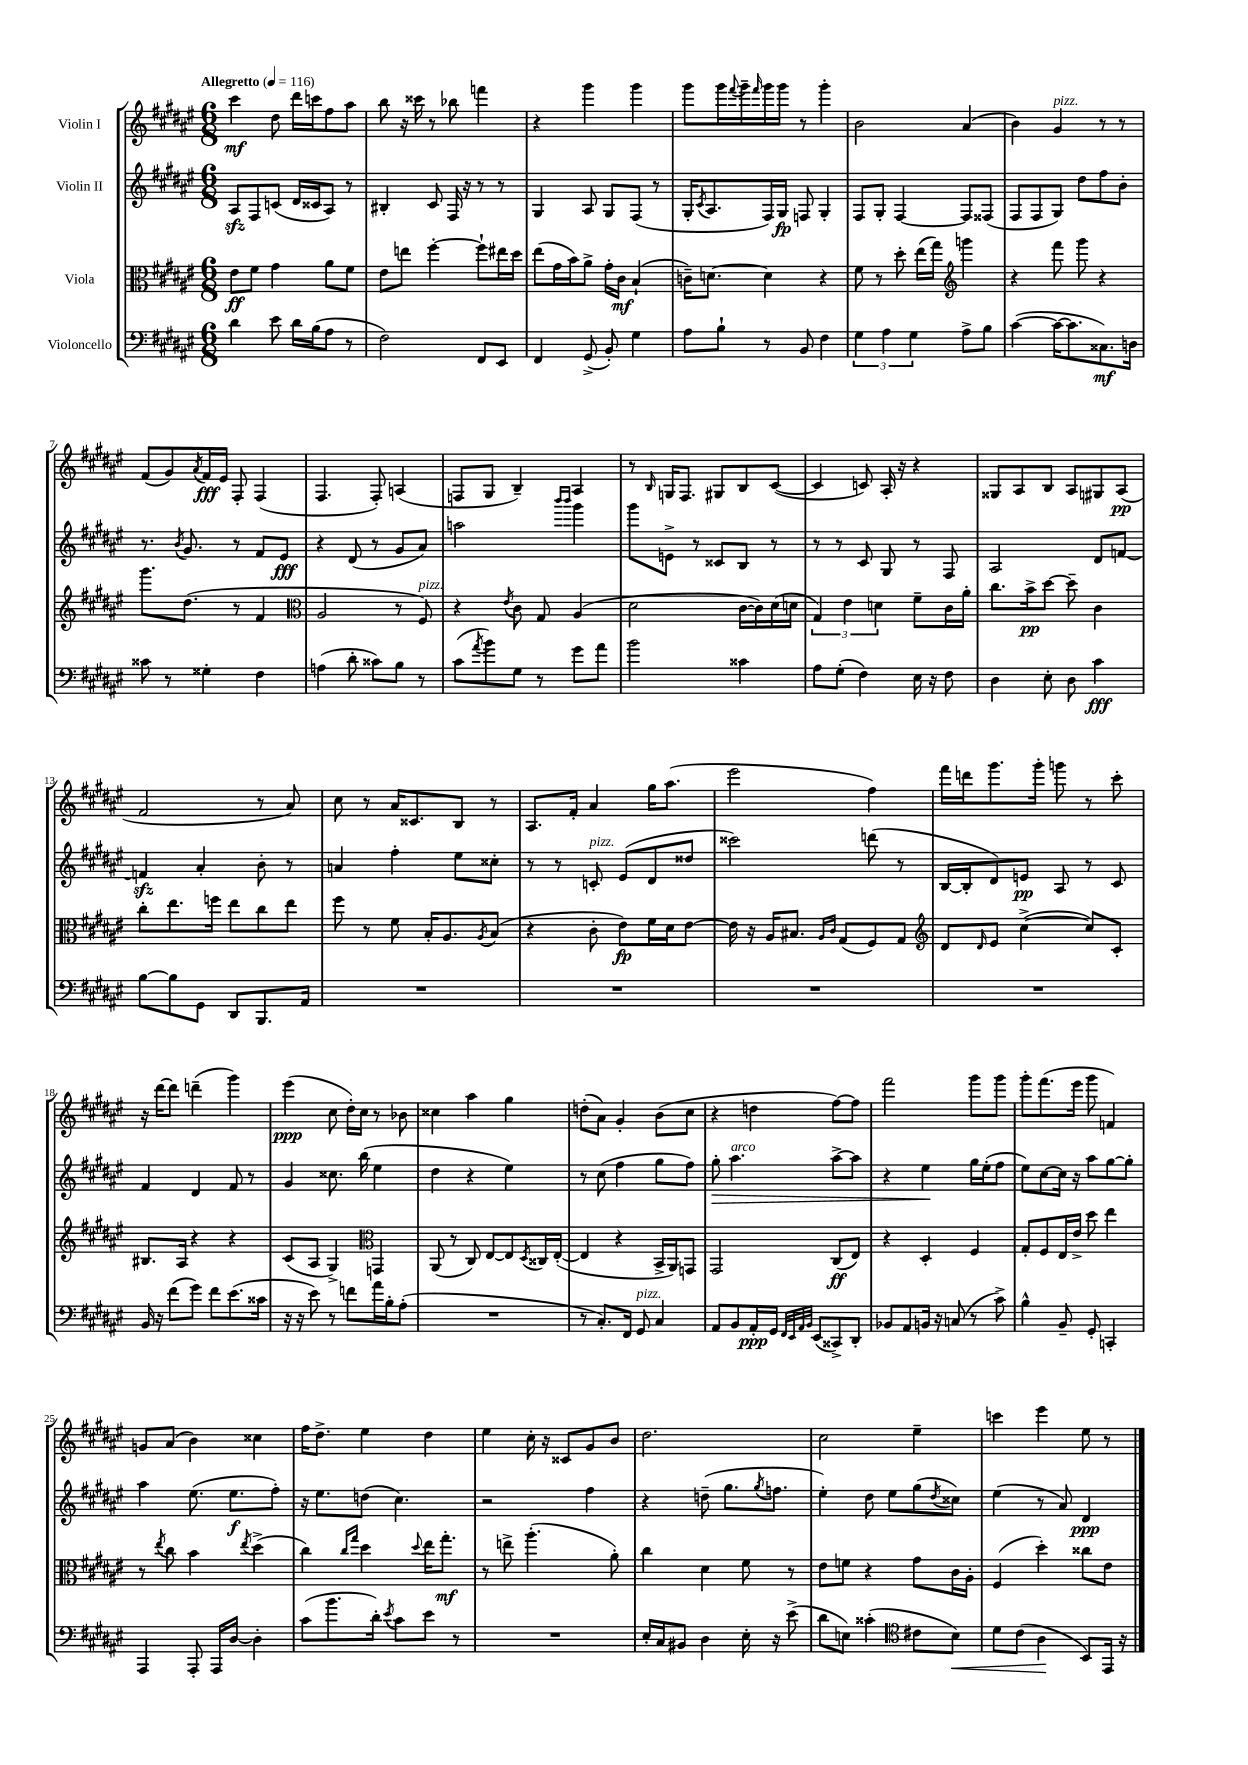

**kern	**kern	**kern	**kern
*staff4	*staff3	*staff2	*staff1
*clefF4	*clefC3	*clefG2	*clefG2
*k[f#c#g#d#a#e#]	*k[f#c#g#d#a#e#]	*k[f#c#g#d#a#e#]	*k[f#c#g#d#a#e#]
*M6/8	*M6/8	*M6/8	*M6/8
*MM116	*MM116	*MM116	*MM116
4d#	8e#	8A#	4ccc#
.	8f#	8F#	.
8e#	4g#	(8c	8dd#
16d#	.	16d#	16ddd#
(16B	.	16c##	16ccc
8A#	8a#	8A#)	8ff#
8r	8f#	8r	8aa#
=	=	=	=
2F#)	8e#	4B#'	8bb
.	8ee	.	16r
.	.	.	16ccc##
.	[4ff#'	8c#	8r
.	.	16F#	8bb-
.	.	16r	.
8FF#	8ff#`]	8r	4fff
8EE#	16ee#	8r	.
.	16dd#	.	.
=	=	=	=
4FF#	(8ee#	4G#	4r
.	16g#	.	.
.	16b)	.	.
(8GG#^	8a#^	8A#	4ggg#
8BB')	16g#'	8G#	.
.	16c#	.	.
4G#	(4B`	(8F#	4ggg#
.	.	8r	.
=	=	=	=
8A#	16c~)	16G#'	8ggg#
.	.	8qc#	.
.	[8.d	8.A#	.
8B`	.	.	16ggg#
.	.	.	8qqfff#
.	.	.	16ggg#~
.	.	.	16qqfff#
8r	4d]	16F#)	16ggg#
.	.	16G#	16ggg#
8BB	.	8F	8r
4F#	4r	4G#'	4ggg#'
=	=	=	=
6G#	8f#	8F#	2b
.	8r	8G#'	.
6A#	.	.	.
.	8dd#'	[4F#	.
6G#	.	.	.
.	(16ee#	.	.
.	16gg#)	.	.
*	*clefG2	*	*
8A#^	4ggg	8F#]	(4a#
8B	.	(8F##	.
=	=	=	=
([4c#	4r	8F#	4b)
.	.	8F#	.
16c#_	8fff#	8G#)	4g#
8.c#]	.	.	.
.	8ggg#	8dd#	.
8.C##)	4r	8ff#	8r
.	.	8b'	8r
16D	.	.	.
=	=	=	=
8c##	8.ggg#	8.r	(8f#
8r	.	.	8g#)
.	.	8qb	.
.	(8.dd#	8.g#	.
.	.	.	8qa#
4G##'	.	.	16f#
.	.	.	16e#
.	8r	8r	8F#'
4F#	4f#	8f#	(4F#
.	.	8e#	.
=	=	=	=
*	*clefC3	*	*
(4A	2A#	4r	4.F#
8d#'	.	(8d#	.
8c##)	.	8r	8F#')
8B	8r	8g#	(4A
8r	8F#)	8a#)	.
=	=	=	=
(8c#	4r	2aa	8F
8qa#	.	.	.
8b)	.	.	8G#
.	8qe#	.	.
8G#	8c#	.	4B~)
8r	8G#	.	.
.	.	16qqbbb	.
.	.	16qqbbb	.
8g#	(4A#	4ggg#	4A#
8a#	.	.	.
=	=	=	=
2b	2d#	8ggg#	8r
.	.	.	16qqB
.	.	8e^	16G
.	.	.	8.F#
.	.	8r	.
.	.	8c##	8G#
4c##	[16c#	8B	8B
.	16c#])	.	.
.	(16d#	8r	([8c#
.	16d	.	.
=	=	=	=
8A#	6G#)	8r	4c#]
(8G#'	.	8r	.
.	6e#	.	.
4F#)	.	8c#	8c)
.	6d	.	.
.	.	8G#	16A#'
.	.	.	16r
16E#	8f#~	8r	4r
16r	.	.	.
8F#	16c#	8F#	.
.	16a#'	.	.
=	=	=	=
4D#	8.cc#	2A#	8G##
.	.	.	8A#
.	16b^	.	.
8E#'	[8dd#	.	8B
8D#	8dd#~]	.	8A#
4c#	4c#	8d#	8G#
.	.	[8f	(8A#
=	=	=	=
[8B	8cc#'	4f]	2f#
8B]	8.ee#	.	.
8GG#	.	4a#'	.
.	16ff	.	.
8DD#	8ee#	.	.
8.BBB	8cc#	8b'	8r
.	8ee#	8r	8a#)
16AA#	.	.	.
=	=	=	=
2.r	8ff#	4a	8cc#
.	8r	.	8r
.	8f#	4ff#'	16a#
.	.	.	8.c##
.	16B'	.	.
.	8.A#	.	.
.	.	8ee#	8B
.	8qA#	.	.
.	(8B	8cc##'	8r
=	=	=	=
2.r	4r	8r	8.A#
.	.	8r	.
.	.	.	16f#'
.	8c#'	8c'	4a#
.	8e#)	(8e#	.
.	16f#	8d#	16gg#
.	16d#	.	(8.aa#
.	[8e#	8dd##	.
=	=	=	=
2.r	16e#]	2ccc##)	2eee#
.	16r	.	.
.	16A#	.	.
.	8.B#	.	.
.	16qqA#	.	.
.	16qqc#	.	.
.	(8G#	.	.
.	8F#)	(8ddd	4ff#)
.	8G#	8r	.
=	=	=	=
*	*clefG2	*	*
2.r	8d#	[16B	16fff#
.	.	16B']	16ddd
.	16qqd#	.	.
.	8e#	8d#)	8.ggg#
.	([4cc#^	8e	.
.	.	.	16ggg#'
.	.	8A#	8ggg
.	8cc#])	8r	8r
.	8c#'	8c#	8ccc#'
=	=	=	=
16BB	8.B#	4f#	16r
16r	.	.	[16ddd#
(8f#	.	.	8ddd#]
.	16A#	.	.
8g#)	4r	4d#	(4ddd~
8f#	.	.	.
(8.e#	4r	8f#	4ggg#)
.	.	8r	.
16c##	.	.	.
=	=	=	=
16r	(8c#	4g#	(4eee#
16r	.	.	.
8e#)	8A#	.	.
8r	4G#^)	8.cc##	8cc#
8f	.	.	16dd#')
.	.	(16bb	16cc#
*	*clefC3	*	*
16a#	4GG	4ee#	8r
16B'	.	.	.
(8A#'	.	.	8b-
=	=	=	=
2.r	(8AA#	4dd#	4cc##
.	8r	.	.
.	8C#)	4r	4aa#
.	[8E#	.	.
.	8E#]	4ee#)	4gg#
.	8qD#	.	.
.	16C##	.	.
.	([16E#'	.	.
=	=	=	=
8r	4E#]	8r	(8dd'
8.C#')	.	(8cc#	8a#)
.	4r	4ff#	4g#'
16FF#	.	.	.
8GG#	.	.	.
4C#	16BB^	8gg#	(8b
.	16AA#)	.	.
.	8GG	8ff#)	8cc#
=	=	=	=
8AA#	2GG#	8gg#'	4r
8BB	.	4.aa#	.
16AA#'	.	.	4dd
16GG#	.	.	.
32qqFF#	.	.	.
32qqEE#	.	.	.
32qqAA#	.	.	.
32qqBB	.	.	.
(8EE#	.	.	.
8CC##^)	(8C#	[8aa#^	[8ff#)
8DD#'	8E#)	8aa#]	8ff#]
=	=	=	=
8BB-	4r	4r	2fff#
8AA#	.	.	.
16BB	4D#'	4ee#	.
16r	.	.	.
(8C	.	.	.
8r	4F#	16gg#	8ggg#
.	.	(16ee#'	.
8c#^)	.	8ff#	8ggg#
=	=	=	=
4B^^	8G#'	8ee#)	8ggg#'
.	8F#	[8cc#	(8.fff#
8BB~	16E#	16cc#]	.
.	16e#^	16r	16eee#
8GG#'	8dd#	8aa#	8ggg#
4CC'	4ee#	[8gg#	4f)
.	.	8gg#']	.
=	=	=	=
4AAA#	8r	4aa#	8g
.	8qee#	.	.
.	8cc#	.	(8a#
8AAA#'	4b	(8.ee#	4b)
16AAA#	.	.	.
[16D#	.	8.ee#	.
.	8qee#	.	.
4D#']	(4dd#^	.	4cc##
.	.	8ff#')	.
=	=	=	=
(8c#	4cc#)	16r	16ff#
.	.	8.ee#	8.dd#^
8.b	.	.	.
.	16qqcc#	.	.
.	16qqgg#	.	.
.	4dd#	(8dd	4ee#
16d#')	.	.	.
8qe#	.	.	.
8c#	.	4.cc#)	.
.	8qqdd#	.	.
8e#	16ee#	.	4dd#
.	8.gg#'	.	.
8r	.	.	.
=	=	=	=
2.r	8r	2r	4ee#
.	8ee^	.	.
.	(4.aa#'	.	16cc#'
.	.	.	16r
.	.	.	8c##
.	.	4ff#	8g#
.	8a#')	.	8b
=	=	=	=
16E#'	4cc#	4r	2.dd#
16C#	.	.	.
8BB#	.	.	.
4D#	4d#	(8dd~	.
.	.	8.gg#	.
16E#'	8f#	.	.
.	.	8qgg#	.
16r	.	8.ff	.
(8e#^	8r	.	.
=	=	=	=
8d#	8e#	4ee#')	2cc#
8E)	8f	.	.
(4c##'	4r	8dd#	.
.	.	8ee#	.
*clefC4	*	*	*
8c#	8g#	(8gg#	4ee#~
.	.	8qdd#	.
8B)	16c#	8cc##)	.
.	16A#'	.	.
=	=	=	=
8d#	(4F#	(4ee#	4ccc
(8c#	.	.	.
4A#	4dd#')	8r	4eee#
.	.	8a#)	.
8BB)	8cc##	4d#	8ee#
16EE#	8e#	.	8r
16r	.	.	.
==	==	==	==
*-	*-	*-	*-
